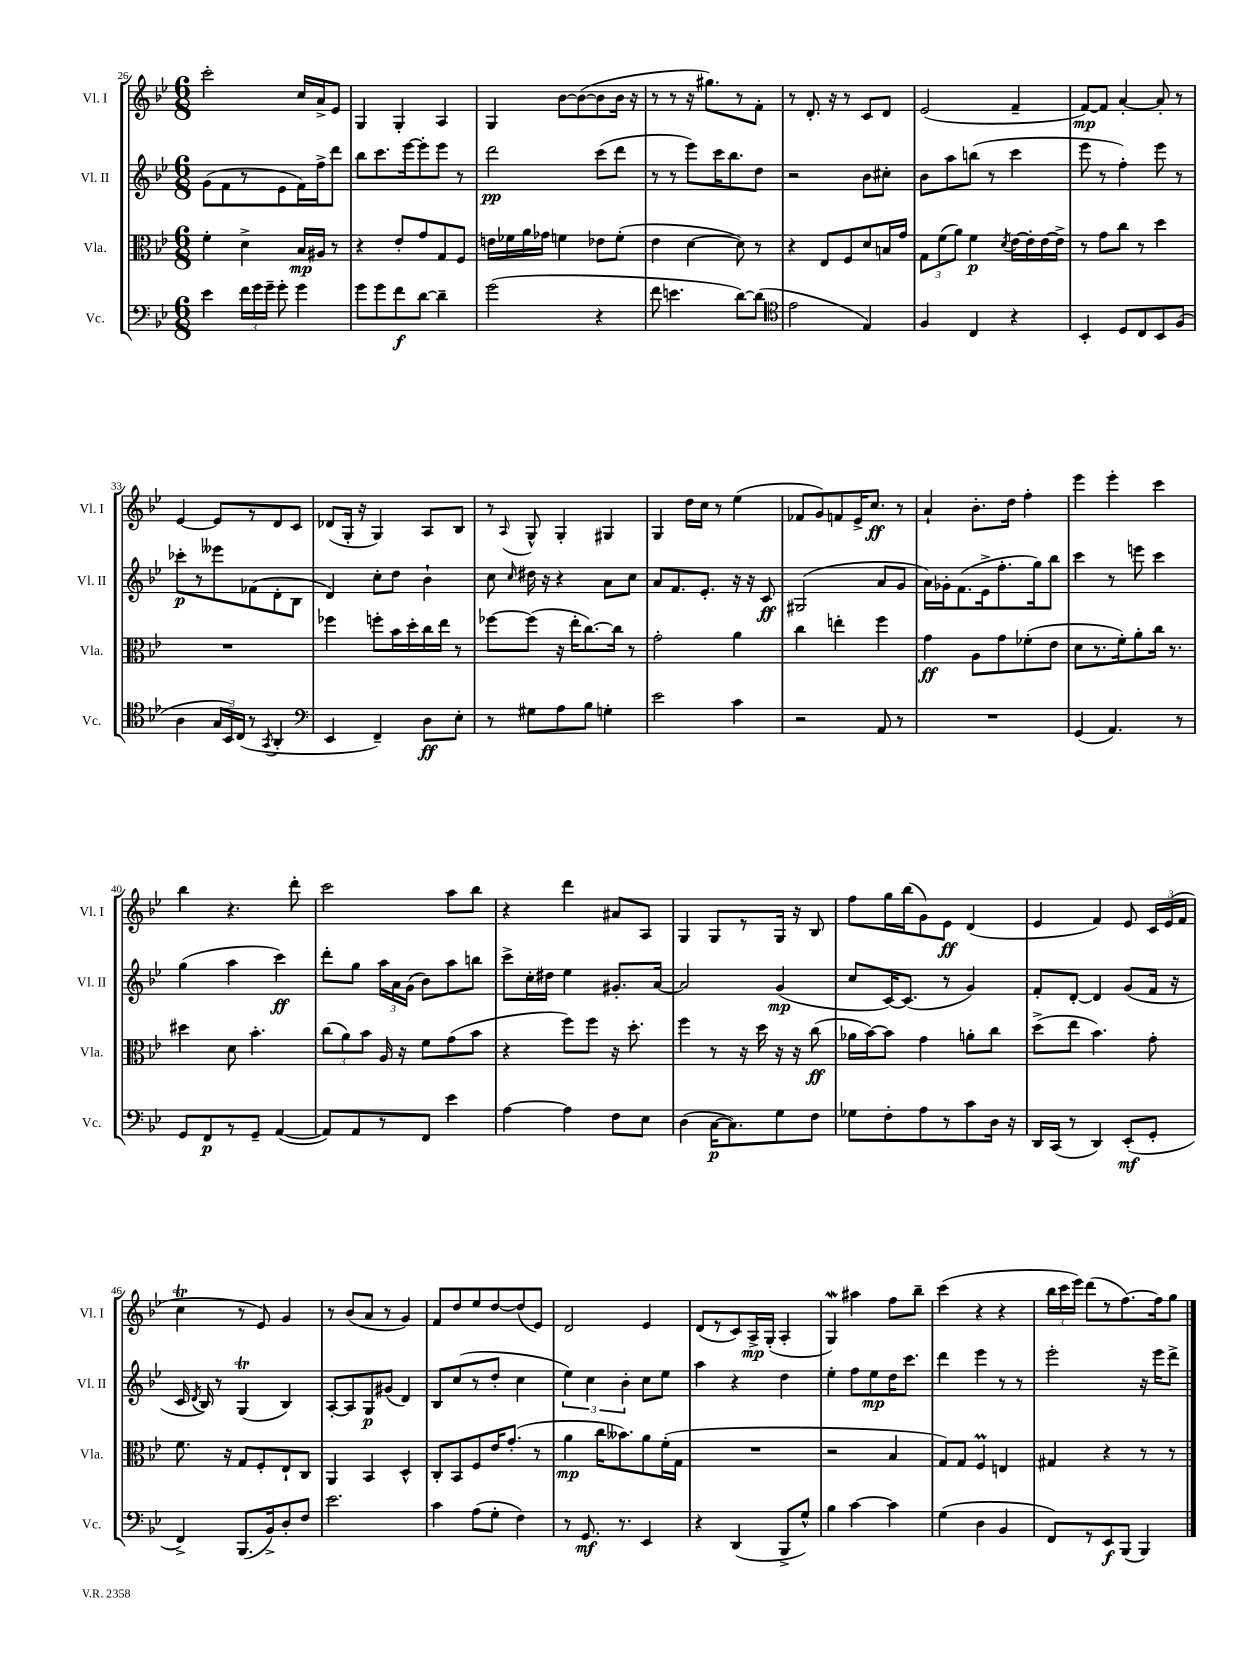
<<
\new StaffGroup <<
\new Staff = "s0" \with { instrumentName = "Vl. I" shortInstrumentName = "Vl. I" } {
    \clef treble \key bes \major \numericTimeSignature \time 6/8
    \autoBeamOff c'''2-. c''16[ a'16-> ees'8] |
    g4 g4-. a4 |
    g4 bes'8[~ bes'8~( bes'8 bes'16] r16 |
    r8 r8 r16 gis''8.[) r8 f'8]-. |
    r8 d'8.-. r16 r8 c'8[ d'8] |
    ees'2( f'4-- |
    f'8[~\mp) f'8] a'4~-. a'8-. r8 |
    ees'4~ ees'8[ r8 d'8 c'8] |
    des'8[( g16]-. r16 g4) a8[ bes8] |
    r8 \appoggiatura { a8 } g8-^ g4-. gis4 |
    g4 d''16[ c''16] r8 ees''4( |
    fes'8[ g'8) f'8 ees'16-> c''8.]\ff r8 |
    a'4-! bes'8.[-. d''16] f''4-. |
    ees'''4 ees'''4-. c'''4 |
    bes''4 r4. d'''8-. |
    c'''2 a''8[ bes''8] |
    r4 d'''4 ais'8[ a8] |
    g4 g8[ r8 g16] r16 bes8 |
    f''8[ g''16 bes''16( g'8) ees'8]\ff d'4( |
    ees'4 f'4) ees'8 \tuplet 3/2 { c'16[ ees'16( f'16] } |
    c''4\trill r8 ees'8) g'4 |
    r8 bes'8[( a'8] r8 g'4) |
    f'8[ d''8 ees''8 d''8~ d''8( ees'8]) |
    d'2 ees'4 |
    d'8[( r8 c'8) a16->\mp g16]-.( a4-. |
    g4\mordent) ais''4 f''8[ bes''8]-- |
    c'''4( r4 r4 |
    \tuplet 3/2 { bes''16[ c'''16 ees'''16]) } d'''8[( r8 f''8.~) f''16 g''8] \bar "|." |
}
\new Staff = "s1" \with { instrumentName = "Vl. II" shortInstrumentName = "Vl. II" } {
    \clef treble \key bes \major \numericTimeSignature \time 6/8
    \autoBeamOff g'8[( f'8 r8 ees'8 f'16) f''16-> d'''8] |
    bes''8[ c'''8. ees'''16~ ees'''8-. ees'''8] r8 |
    d'''2\pp c'''8[( d'''8] |
    r8 r8 ees'''8[) c'''16 bes''8. d''8] |
    r2 bes'8[ cis''8]-. |
    bes'8[ a''8 b''8]( r8 c'''4 |
    ees'''8 r8 f''4-.) ees'''8 r8 |
    ces'''8[-.\p r8 eeses'''8 fes'8( d'8-. bes8] |
    d'4) c''8[-. d''8] bes'4-! |
    c''8 \grace { c''16 } dis''16 r16 r4 a'8[ c''8] |
    a'8[ f'8. ees'8.]-. r16 r16 c'8\ff |
    gis2( a'8[ g'8] |
    a'16[) ges'16-. f'8.( ees'16-> f''8.-. g''16) bes''8] |
    c'''4 r8 e'''8 c'''4 |
    g''4( a''4 c'''4\ff) |
    d'''8[-. g''8] \tuplet 3/2 { a''16[ a'16 g'16]( } bes'8[) a''8 b''8] |
    c'''8[-> c''16-. dis''16] ees''4 gis'8.[-. a'16]~ |
    a'2 g'4\mp( |
    c''8[ c'16~) c'8.]( r8 g'4) |
    f'8[-. d'8]~-. d'4 g'8[( f'16] r16 |
    c'16 \acciaccatura { d'8 } bes16) r8 g4\trill( bes4) |
    a8[~-. a8 g8\p gis'8]( d'4) |
    bes8[ c''8( r8 d''8]-. c''4 |
    \tuplet 3/2 { ees''4) c''4 bes'4-. } c''8[ ees''8] |
    a''4 r4 d''4 |
    ees''4-. f''8[ ees''8\mp d''16 c'''8.] |
    d'''4 ees'''4 r8 r8 |
    ees'''2-. r16 ees'''16[ d'''8]-> \bar "|." |
}
\new Staff = "s2" \with { instrumentName = "Vla." shortInstrumentName = "Vla." } {
    \clef alto \key bes \major \numericTimeSignature \time 6/8
    \autoBeamOff f'4-. d'4-> bes16[\mp ais16] r8 |
    r4 ees'8[-. g'8 g8 f8] |
    e'16[ fes'16 a'16 ges'16] f'4 ees'8[ f'8]-.( |
    ees'4 d'4~ d'8) r8 |
    r4 ees8[ f8 d'8 b16 g'16] |
    \tuplet 3/2 { g8[ f'8( a'8]) } f'4\p \acciaccatura { d'8 } ees'16[~ ees'16-. ees'16~ ees'16]-> |
    r8 g'8[ c''8] r8 d''4 |
    R2. |
    fes''4 f''8[-. bes'16 d''16-. c''16 ees''16] r8 |
    fes''8[~ fes''8]( r16 ees''16[-. c''8.~) c''16] r8 |
    g'2-. a'4 |
    c''4 e''4-. f''4 |
    g'4\ff a8[ g'8 fes'8-.( ees'8] |
    d'8[ r8. f'16-.) a'8-. c''16] r8. |
    dis''4 d'8 bes'4.-. |
    \tuplet 3/2 { c''8[( a'8) bes'8] } a16 r16 f'8[ g'8( bes'8] |
    r4 f''8[) f''8] r16 d''8.-. |
    f''4 r8 r16 d''16 r16 r16 c''8\ff( |
    aes'16[ bes'16~) bes'8] g'4 a'8[-. c''8] |
    d''8[->( ees''8] bes'4.) g'8-. |
    f'8. r16 g8[ f8-. ees8-! c8] |
    a,4 bes,4 d4-^ |
    c8[-. bes,8 f8 ees'16 g'8.]-.( r8 |
    a'4\mp c''16[ beses'8.) a'8 f'16-.( g16] |
    R2. |
    r2 bes4 |
    g8[) g8] f4\prall e4 |
    gis4 r4 r8 r8 \bar "|." |
}
\new Staff = "s3" \with { instrumentName = "Vc." shortInstrumentName = "Vc." } {
    \clef bass \key bes \major \numericTimeSignature \time 6/8
    \autoBeamOff ees'4 \tuplet 3/2 { f'16[ g'16 g'16]-- } g'8-. g'4 |
    g'8[ g'8 f'8\f d'8]~ d'4-- |
    g'2( r4 |
    f'8 e'4. d'8[~) d'8]( |
    \clef tenor ees'2 ees4) |
    f4 c4 r4 |
    bes,4-. d8[ c8 bes,8 f8]( |
    a4 \tuplet 3/2 { g16[ bes,16) c16]( } r8 \acciaccatura { g,8 } a,4-. |
    \clef bass ees,4 f,4--) d8[\ff ees8]-. |
    r8 gis8[ a8 bes8] g4-. |
    ees'2 c'4 |
    r2 a,8 r8 |
    R2. |
    g,4( a,4.) r8 |
    g,8[ f,8\p r8 g,8]-- a,4~( |
    a,8[) a,8 r8 f,8] ees'4 |
    a4~ a4 f8[ ees8] |
    d4( c16[~\p c8.) g8 f8] |
    ges8[ f8-. a8 r8 c'8 d16] r16 |
    d,16[ c,16]( r8 d,4) ees,8[-.\mf( g,8]-. |
    f,4->) bes,,8.[( bes,16->) d8-. f8] |
    ees'2. |
    c'4 a8[( g8]-. f4) |
    r8 g,8.\mf r8. ees,4 |
    r4 d,4( bes,,8[-> g8]-^) |
    bes4 c'4~ c'4 |
    g4( d4 bes,4 |
    f,8[) r8 ees,8\f bes,,8]( bes,,4) \bar "|." |
}
>>
>>
\layout { \context { \Score currentBarNumber = #26 } }
